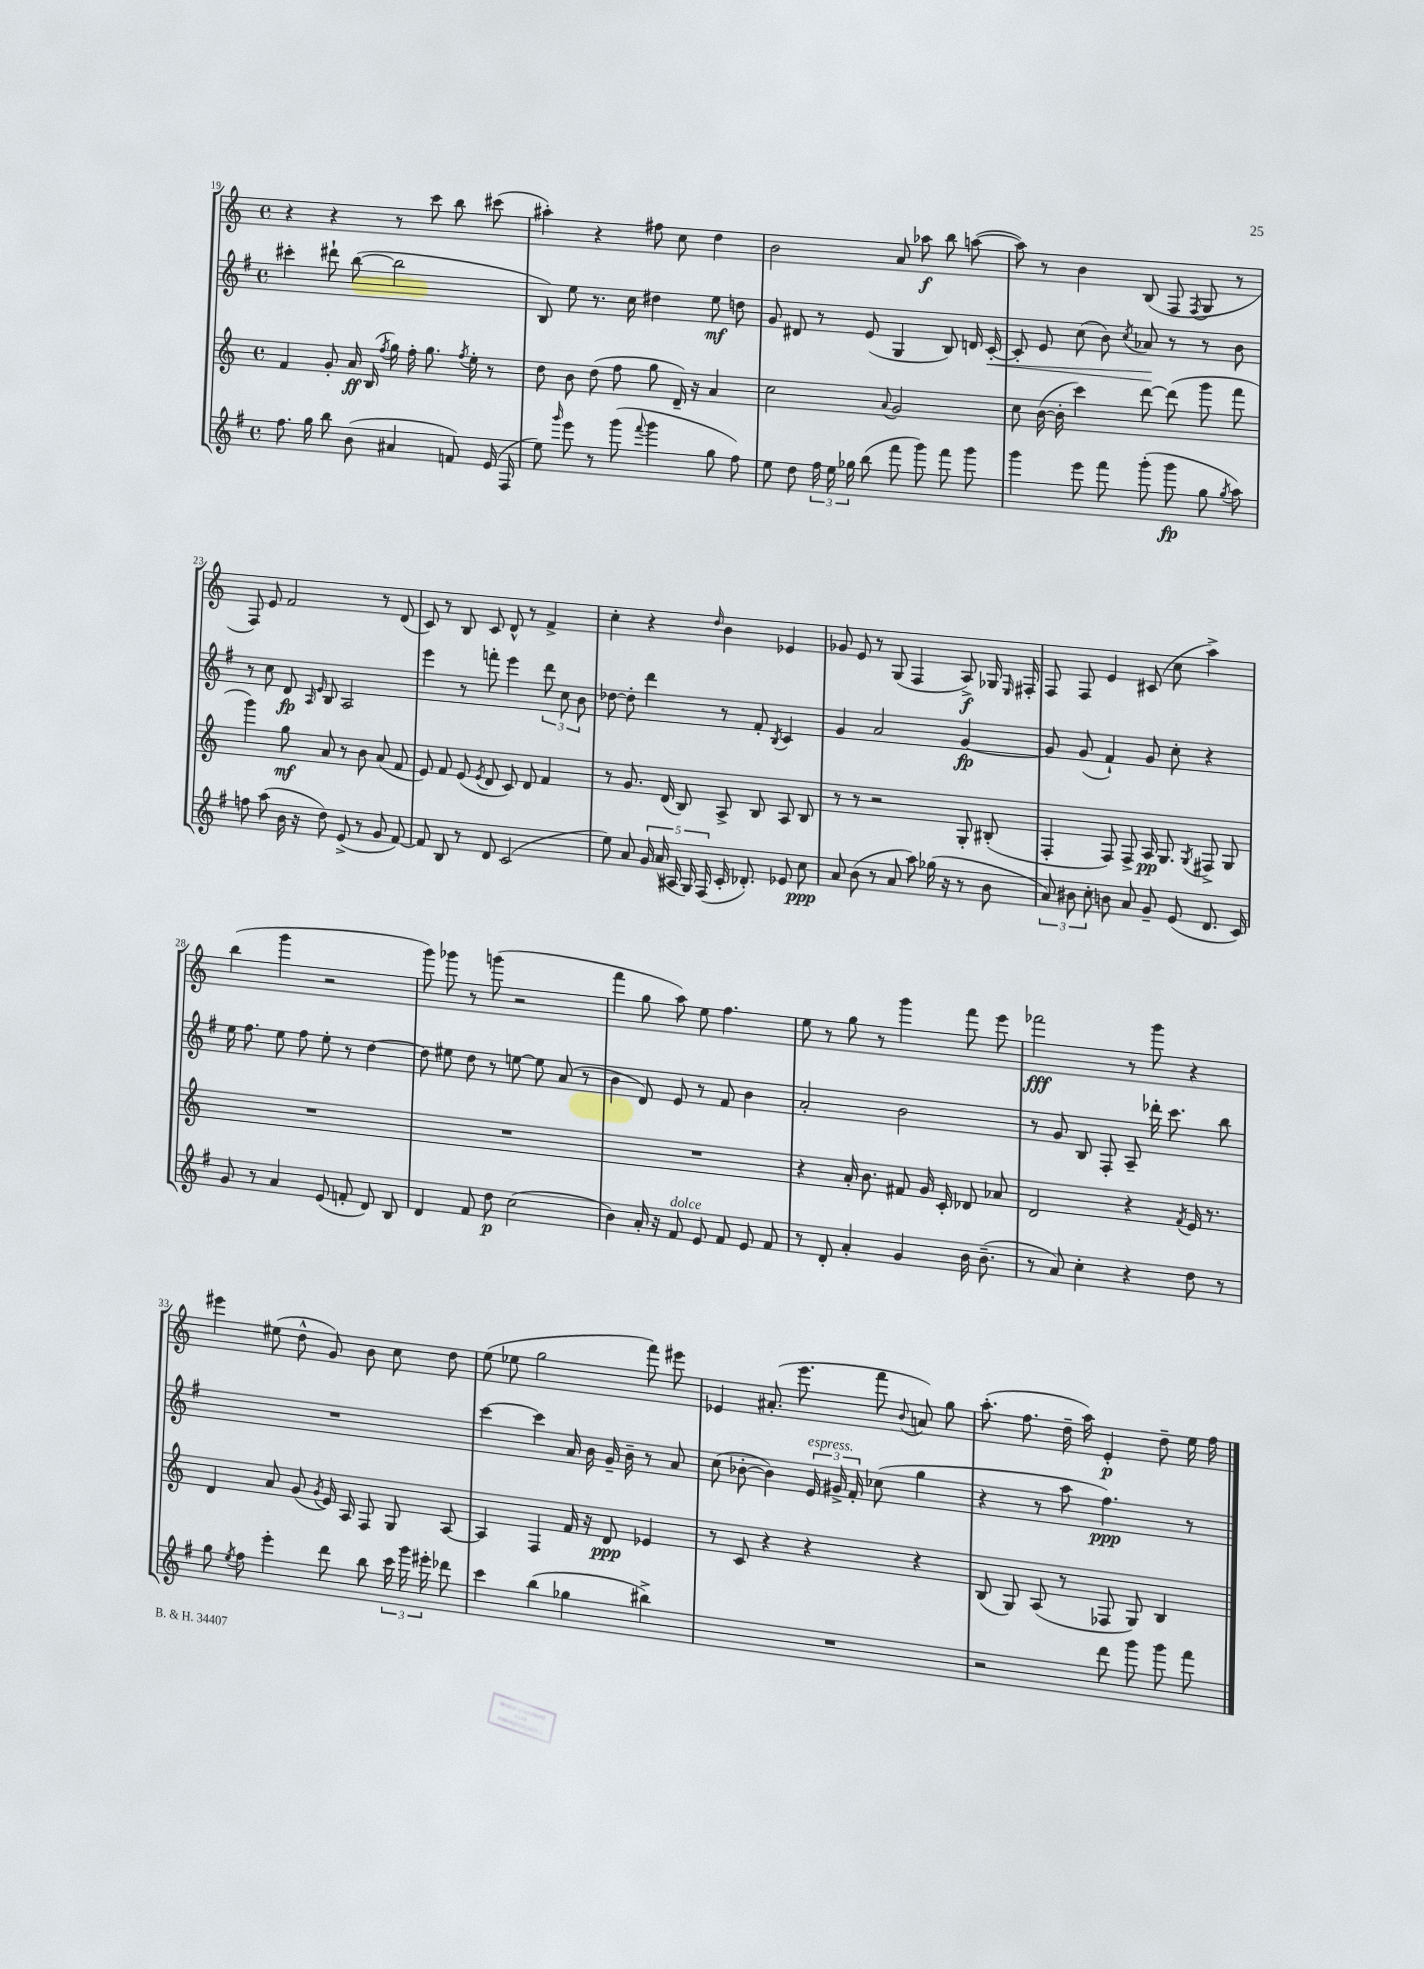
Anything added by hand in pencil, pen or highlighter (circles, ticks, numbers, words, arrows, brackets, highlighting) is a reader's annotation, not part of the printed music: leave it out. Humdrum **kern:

**kern	**dynam	**kern	**dynam	**kern	**dynam	**kern	**dynam
*part4	*part4	*part3	*part3	*part2	*part2	*part1	*part1
*staff4	*staff4	*staff3	*staff3	*staff2	*staff2	*staff1	*staff1
*clefG2	*	*clefG2	*	*clefG2	*	*clefG2	*
*k[f#]	*	*k[]	*	*k[f#]	*	*k[]	*
*M4/4	*	*M4/4	*	*M4/4	*	*M4/4	*
*met(c)	*	*met(c)	*	*met(c)	*	*met(c)	*
=19	=19	=19	=19	=19	=19	=19	=19
8.ff#\	.	4f/	.	4ccc#X'\	.	4r	.
16gg\	.	.	.	.	.	.	.
8bb\	.	8g'/	.	8ddd#X`\	.	4r	.
(8b\	.	16a/	ff	([8bb\	.	.	.
.	.	(16B/	.	.	.	.	.
.	.	8qff/	.	.	.	.	.
4a#X/	.	16gg\)	.	2bb\]	.	8r	.
.	.	16ff'\	.	.	.	.	.
.	.	8.gg\	.	.	.	8ccc\	.
8fn/)	.	.	.	.	.	8bb\	.
.	.	8qff/	.	.	.	.	.
.	.	16ee'\	.	.	.	.	.
(16e/	.	8r	.	.	.	(8ccc#X\	.
16F#/	.	.	.	.	.	.	.
=20	=20	=20	=20	=20	=20	=20	=20
8ee\)	.	8dd\	.	8B/)	.	4aa#X'\)	.
16qqggg/	.	.	.	.	.	.	.
8eee\	.	8b\	.	8ee\	.	.	.
8r	.	(8dd\	.	8.r	.	4r	.
(8ggg\	.	8ff\	.	.	.	.	.
.	.	.	.	16cc\	.	.	.
8qqfff#/	.	.	.	.	.	.	.
4ggg\	.	8gg\	.	4dd#X\	.	8ff#X\	.
.	.	16d~/)	.	.	.	8cc\	.
.	.	16r	.	.	.	.	.
8gg\	.	4a/	.	8ee\	mf	4dd\	.
8ff#\)	.	.	.	8ddn\	.	.	.
=21	=21	=21	=21	=21	=21	=21	=21
8ee\	.	2cc\	.	8g/	.	2b\	.
8dd\	.	.	.	8d#X/	.	.	.
24ff#\	.	.	.	8r	.	.	.
24ee\	.	.	.	.	.	.	.
24gg-X\	.	.	.	.	.	.	.
(8bb\	.	.	.	(8e/	.	.	.
.	.	8qqa/	.	.	.	.	.
8fff#\	.	2g/	.	4G/	.	8a/	.
8ggg\)	.	.	.	.	.	8aa-X\	f
8fff#\	.	.	.	8B/)	.	8bb\	.
8ggg\	.	.	.	16dn/	.	([8aan\	.
!	!	!	!	!	!LO:HP:b	!	!
.	.	.	.	[16c'/	<	.	.
=22	=22	=22	=22	=22	=22	=22	=22
4ggg\	.	8cc\	.	8c'/]	.	8aa\])	.
.	.	([16b\	.	8e/	.	8r	.
.	.	16b'\]	.	.	.	.	.
8eee\	.	4ccc\)	.	(8cc\	.	4b\	.
8fff#\	.	.	.	8b\)	.	.	.
.	.	.	.	8qcc/	.	.	.
(8ggg'\	.	[8ddd\	.	8a-X/	.	(8B/	.
8ggg\	fp	(8ddd\]	.	8r	[	8F/	.
.	.	.	.	.	.	8qF/	.
8gg\	.	8ggg\	.	8r	.	8G/	.
8qgg/	.	.	.	.	.	.	.
8aa\)	.	8fff\	.	8b\	.	8r	.
!!LO:LB:g=z
=23	=23	=23	=23	=23	=23	=23	=23
8ffn\	.	4ggg\)	.	8r	.	8F/)	.
(8aa\	.	.	.	8cc\	.	8e/	.
16b\	.	8gg\	mf	8d/	fp	2f/	.
16r	.	.	.	.	.	.	.
.	.	.	.	16qqA/	.	.	.
.	.	.	.	16qqe/	.	.	.
8dd\)	.	8a/	.	8B/	.	.	.
(8e^/	.	8r	.	2A/	.	.	.
8r	.	8b\	.	.	.	.	.
8g/	.	(8a/	.	.	.	8r	.
[8f#/)	.	8f/	.	.	.	(8d/	.
=24	=24	=24	=24	=24	=24	=24	=24
8f#/]	.	8e/)	.	4eee\	.	8c/)	.
8B/	.	8f/	.	.	.	8r	.
8r	.	(8e/	.	8r	.	8B/	.
.	.	8qe/	.	.	.	.	.
8d/	.	8d/	.	8fffn'\	.	8c/	.
(2c/	.	8c/)	.	4eee\	.	8d^^/	.
.	.	8d/	.	.	.	8r	.
.	.	4f/	.	12ddd\	.	4f^/	.
.	.	.	.	12cc\	.	.	.
.	.	.	.	12b\	.	.	.
=25	=25	=25	=25	=25	=25	=25	=25
8ee\)	.	8r	.	[8dd-X\	.	4cc'\	.
8a/	.	8.g/	.	8dd-'\]	.	.	.
20g/	.	.	.	4ddd\	.	4r	.
(20a/	.	.	.	.	.	.	.
.	.	(16d/	.	.	.	.	.
20A#X/	.	.	.	.	.	.	.
.	.	8B/)	.	.	.	.	.
20G/)	.	.	.	.	.	.	.
(20F#/	.	.	.	.	.	.	.
.	.	.	.	.	.	16qqdd/	.
16c'/	.	8A^/	.	8r	.	4b\	.
8.d-X'/)	.	.	.	.	.	.	.
.	.	8B/	.	8f#'/	.	.	.
.	.	.	.	8qB/	.	.	.
8e-X/	.	8A/	.	4c/	.	4e-X/	.
8cc\	ppp	8B/	.	.	.	.	.
=26	=26	=26	=26	=26	=26	=26	=26
8a/	.	8r	.	4g/	.	8g-X/	.
(8b\	.	8r	.	.	.	8e/	.
8r	.	2r	.	2a/	.	8r	.
8a/	.	.	.	.	.	(8G/	.
8aa\)	.	.	.	.	.	4F/	.
(16gg-X\	.	.	.	.	.	.	.
16r	.	.	.	.	.	.	.
8r	.	8G'/	.	[4g/	fp	8A^/)	f
8b\	.	(8B#X'/	.	.	.	16G-X/	.
.	.	.	.	.	.	16qqE/	.
.	.	.	.	.	.	16F#X'/	.
=27	=27	=27	=27	=27	=27	=27	=27
12a/)	.	4F'/	.	8g/]	.	8F/	.
12b#X\	.	.	.	.	.	.	.
.	.	.	.	(8g/	.	8F/	.
12cc'\	.	.	.	.	.	.	.
8bn\	.	8F/)	.	4f#`/)	.	4e/	.
8a/	.	8F^/	.	.	.	.	.
8g~/	.	16A/	pp	8g/	.	(8c#X/	.
.	.	8.G/	.	.	.	.	.
(8e/	.	.	.	8cc'\	.	8cc\	.
.	.	8qG/	.	.	.	.	.
8.d/	.	8F#X^/	.	4r	.	4aa^\)	.
.	.	8G/	.	.	.	.	.
16c/)	.	.	.	.	.	.	.
!!LO:LB:g=z
=28	=28	=28	=28	=28	=28	=28	=28
8g/	.	1r	.	16ee\	.	(4bb\	.
.	.	.	.	8.ff#\	.	.	.
8r	.	.	.	.	.	.	.
4a/	.	.	.	8ee\	.	4ggg\	.
.	.	.	.	8ff#\	.	.	.
(8e/	.	.	.	8ee'\	.	2r	.
8fn'/	.	.	.	8r	.	.	.
8d/)	.	.	.	[4dd\	.	.	.
8B/	.	.	.	.	.	.	.
=29	=29	=29	=29	=29	=29	=29	=29
4d/	.	1r	.	8dd\]	.	8ggg\)	.
.	.	.	.	8ee#X\	.	8ggg-X\	.
8f#/	.	.	.	8dd\	.	8r	.
8dd\	p	.	.	8r	.	(8gggn\	.
(2cc\	.	.	.	[8een\	.	2r	.
.	.	.	.	8ee\]	.	.	.
.	.	.	.	(8a/	.	.	.
.	.	.	.	8r	.	.	.
=30	=30	=30	=30	=30	=30	=30	=30
4b\)	.	1r	.	4b\	.	4fff\	.
16a'/	.	.	.	8d/)	.	8gg\	.
16r	.	.	.	.	.	.	.
!LO:TX:a:i:t=dolce	!	!	!	!	!	!	!
8f#/	.	.	.	8e/	.	8aa\)	.
8e/	.	.	.	8r	.	8ee\	.
8f#/	.	.	.	8f#/	.	4.ff\	.
8e/	.	.	.	4b\	.	.	.
8f#/	.	.	.	.	.	.	.
=31	=31	=31	=31	=31	=31	=31	=31
8r	.	4r	.	2a'/	.	8ee\	.
8d'/	.	.	.	.	.	8r	.
4a'/	.	16a'/	.	.	.	8gg\	.
.	.	8.b\	.	.	.	.	.
.	.	.	.	.	.	8r	.
4g/	.	8f#X/	.	2b\	.	4ggg\	.
.	.	16g/	.	.	.	.	.
.	.	16c'/	.	.	.	.	.
16b\	.	8d-X/	.	.	.	8fff\	.
(8.b~\	.	.	.	.	.	.	.
.	.	8a-X/	.	.	.	8eee\	.
=32	=32	=32	=32	=32	=32	=32	=32
8r	.	2d/	.	8r	.	2fff-X\	fff
8a/)	.	.	.	8g/	.	.	.
4cc'\	.	.	.	8B/	.	.	.
.	.	.	.	8F#'/	.	.	.
4r	.	4r	.	8A~/	.	8r	.
.	.	.	.	16ddd-X'\	.	8ggg\	.
.	.	.	.	8.ccc\	.	.	.
.	.	8qf/	.	.	.	.	.
8dd\	.	16e/	.	.	.	4r	.
.	.	8.r	.	.	.	.	.
8r	.	.	.	8bb\	.	.	.
!!LO:LB:g=z
=33	=33	=33	=33	=33	=33	=33	=33
8gg\	.	4d/	.	1r	.	4eee#X\	.
8qee/	.	.	.	.	.	.	.
8ff#\	.	.	.	.	.	.	.
4eee'\	.	8a/	.	.	.	(8ee#X\	.
.	.	(8g/	.	.	.	8dd^^\	.
.	.	8qg/	.	.	.	.	.
8ddd\	.	16e/)	.	.	.	8g/)	.
.	.	16A/	.	.	.	.	.
8bb\	.	8F/	.	.	.	8b\	.
24ccc\	.	8G/	.	.	.	8cc\	.
24ggg\	.	.	.	.	.	.	.
24eee#X'\	.	.	.	.	.	.	.
8ddd-X\	.	[8A/	.	.	.	8dd\	.
=34	=34	=34	=34	=34	=34	=34	=34
4ccc\	.	4A/]	.	[4ccc\	.	(8ee\	.
.	.	.	.	.	.	8ee-X\	.
(4bb\	.	4F/	.	4ccc\]	.	2gg\	.
4gg-X\	.	16f/	.	16a/	.	.	.
.	.	16r	.	16b\	.	.	.
.	.	8d/	ppp	16g~/	.	.	.
.	.	.	.	16b~\	.	.	.
4bb#X^\)	.	4e-X/	.	8r	.	8fff\)	.
.	.	.	.	8a/	.	8eee#X\	.
=35	=35	=35	=35	=35	=35	=35	=35
1r	.	8r	.	(8cc\	.	4e-X/	.
.	.	8c/	.	[8b-X'\	.	.	.
.	.	4r	.	4b-\])	.	(8.a#X'/	.
.	.	.	.	.	.	8.eee\	.
!	!	!	!	!LO:TX:a:i:t=espress.	!	!	!
.	.	4r	.	24e/	.	.	.
.	.	.	.	24g#X^/	.	.	.
.	.	.	.	24f#'/	.	.	.
.	.	.	.	(8cc-X\	.	8fff\	.
.	.	.	.	.	.	8qqb/	.
.	.	4r	.	4gg\	.	8an/)	.
.	.	.	.	.	.	8gg\	.
=36	=36	=36	=36	=36	=36	=36	=36
2r	.	(8B/	.	4r	.	(8.aa'\	.
.	.	8G/)	.	.	.	.	.
.	.	.	.	.	.	8.ff\	.
.	.	(8A/	.	8r	.	.	.
.	.	8r	.	8aa\	.	16dd~\	.
.	.	.	.	.	.	16aa\)	.
8ddd\	.	8F-X/	.	4.ff#\)	ppp	4e'/	p
8ggg\	.	8G/)	.	.	.	.	.
8ggg\	.	4B/	.	.	.	8dd~\	.
8fff#\	.	.	.	8r	.	16ee\	.
.	.	.	.	.	.	16ff\	.
==	==	==	==	==	==	==	==
*-	*-	*-	*-	*-	*-	*-	*-
